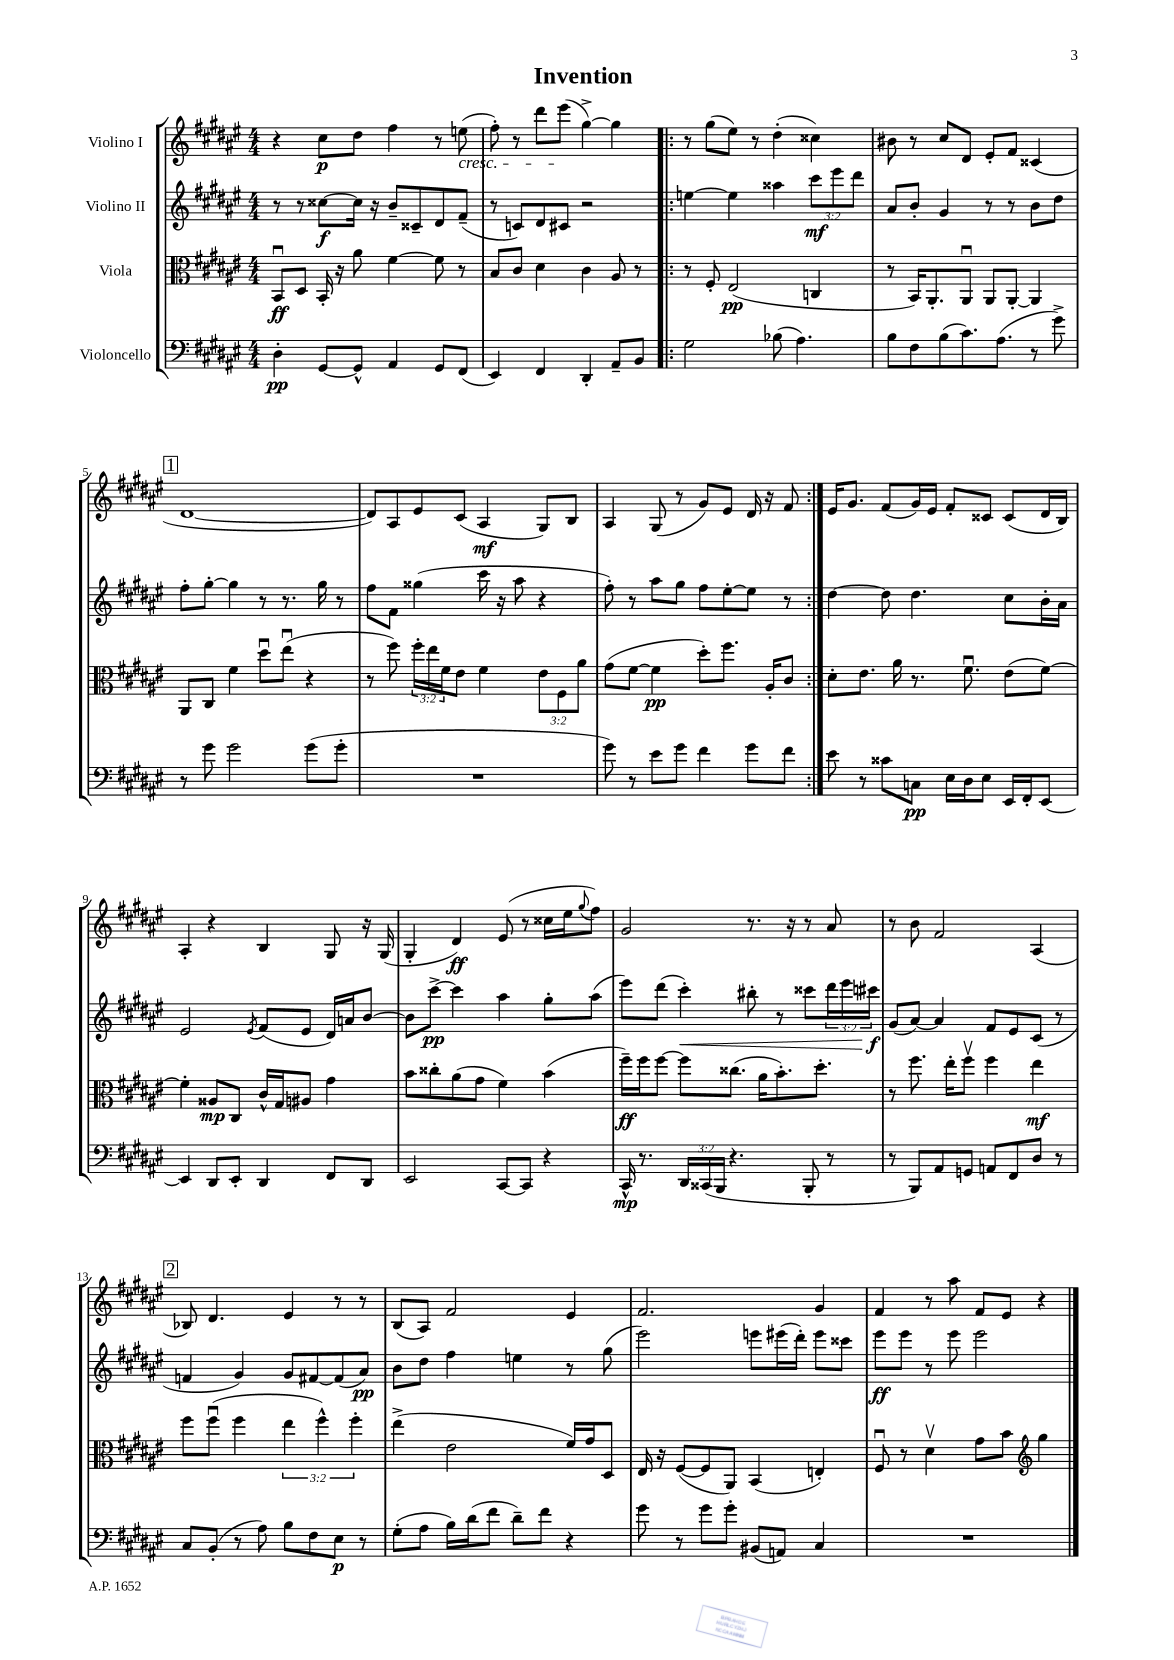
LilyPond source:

\header { title = "Invention" }
<<
\new StaffGroup <<
\new Staff = "s0" \with { instrumentName = "Violino I" } {
    \clef treble \key fis \major \numericTimeSignature \time 4/4
    r4 cis''8\p dis''8 fis''4 r8 e''8\cresc( |
    fis''8-.) r8 dis'''8 eis'''8\!( gis''4~->) gis''4 |
    \repeat volta 2 { r8 gis''8( eis''8) r8 dis''4-.( cisis''4) |
    bis'8 r8 cis''8 dis'8 eis'8-. fis'8 cisis'4( |
    \mark \markup { \box "1" } dis'1~ |
    dis'8) ais8 eis'8 cis'8( ais4\mf gis8) b8 |
    ais4 gis8( r8 gis'8) eis'8 dis'16 r16 fis'8 | }
    eis'16 gis'8. fis'8( gis'16) eis'16 fis'8-. cisis'8 cisis'8( dis'16 b16) |
    ais4-. r4 b4 gis8 r16 gis16( |
    gis4-. dis'4\ff) eis'8( r8 cisis''16 eis''16 \appoggiatura { gis''8 } fis''8) |
    gis'2 r8. r16 r8 ais'8 |
    r8 b'8 fis'2 ais4( |
    \mark \markup { \box "2" } bes8) dis'4. eis'4 r8 r8 |
    b8( ais8) fis'2 eis'4 |
    fis'2. gis'4 |
    fis'4 r8 ais''8 fis'8 eis'8 r4 \bar "|." |
}
\new Staff = "s1" \with { instrumentName = "Violino II" } {
    \clef treble \key fis \major \numericTimeSignature \time 4/4 \override Staff.TupletNumber.text = #tuplet-number::calc-fraction-text
    r8 r8 cisis''8~\f cisis''16 r16 b'8-- cisis'8-- dis'8 fis'8--( |
    r8 c'8) dis'8 cis'8 r2 |
    \repeat volta 2 { e''4~ e''4 aisis''4 \tuplet 3/2 { cis'''8\mf eis'''8 dis'''8 } |
    ais'8 b'8-. gis'4 r8 r8 b'8 dis''8 |
    \mark \markup { \box "1" } fis''8-. gis''8~-. gis''4 r8 r8. gis''16 r8 |
    fis''8 fis'8 gisis''4( cis'''16 r16 ais''8 r4 |
    fis''8-.) r8 ais''8 gis''8 fis''8 eis''8~-. eis''8 r8 | }
    dis''4~ dis''8 dis''4. cis''8 b'16-. ais'16 |
    eis'2 \acciaccatura { eis'8 } fis'8( eis'8 dis'16) a'16 b'8~ |
    b'8 cis'''8~->\pp cis'''4 ais''4 gis''8-. ais''8( |
    eis'''8) dis'''8( cis'''4-.\<) bis''8-. r8 cisis'''8 \tuplet 3/2 { dis'''16 eis'''16 cis'''16\f\! } |
    gis'8( ais'8~) ais'4 fis'8 eis'8 cis'8( r8 |
    \mark \markup { \box "2" } f'4 gis'4) gis'8 fis'8~ fis'8( ais'8\pp) |
    b'8 dis''8 fis''4 e''4 r8 gis''8( |
    eis'''2) e'''8 eis'''16( dis'''16-.) eis'''8 cisis'''8 |
    eis'''8\ff eis'''8 r8 eis'''8 eis'''2 \bar "|." |
}
\new Staff = "s2" \with { instrumentName = "Viola" } {
    \clef alto \key fis \major \numericTimeSignature \time 4/4 \override Staff.TupletNumber.text = #tuplet-number::calc-fraction-text
    b,8\downbow\ff dis8 b,16-. r16 ais'8 fis'4~ fis'8 r8 |
    b8 cis'8 dis'4 cis'4 ais8 r8 |
    \repeat volta 2 { r8 fis8-. eis2\pp( c4 |
    r8 b,16) ais,8.-. ais,8\downbow ais,8 ais,8~-. ais,4 |
    \mark \markup { \box "1" } ais,8 cis8 fis'4 dis''8\downbow eis''8\downbow( r4 |
    r8 fis''8) \tuplet 3/2 { fis''16-. eis''16 fis'16 } eis'8 fis'4 \tuplet 3/2 { eis'8 fis8 ais'8 } |
    gis'8( fis'8~ fis'4\pp dis''8-.) fis''8. ais16-. cis'8 | }
    dis'8-. eis'8. ais'16 r8. fis'8.\downbow eis'8( fis'8~) |
    fis'4-. aisis8\mp cis8 cis'16-^ gis16 ais8 gis'4 |
    b'8 cisis''8-. ais'8( gis'8 fis'4) b'4( |
    fis''16--\ff) fis''16 fis''8~ fis''8 cisis''8.( ais'16 b'8.-.) dis''8.-. |
    r8 fis''8. eis''16-. fis''8\upbow fis''4 eis''4\mf |
    \mark \markup { \box "2" } fis''8 fis''8\downbow( fis''4 \tuplet 3/2 { eis''4 fis''4-^) fis''4-. } |
    eis''4->( eis'2 fis'16) gis'16 dis8 |
    eis16 r16 fis8~( fis8 ais,8) b,4( e4-.) |
    fis8\downbow r8 dis'4\upbow gis'8 b'8 \clef treble gis''4 \bar "|." |
}
\new Staff = "s3" \with { instrumentName = "Violoncello" } {
    \clef bass \key fis \major \numericTimeSignature \time 4/4 \override Staff.TupletNumber.text = #tuplet-number::calc-fraction-text
    dis4-.\pp gis,8~ gis,8-^ ais,4 gis,8 fis,8( |
    eis,4) fis,4 dis,4-. ais,8-- b,8 |
    \repeat volta 2 { gis2 bes8( ais4.) |
    b8 fis8 b8( cis'8.) ais8.( r8 gis'8->) |
    \mark \markup { \box "1" } r8 gis'8 gis'2 gis'8( gis'8-. |
    R1 |
    gis'8) r8 eis'8 gis'8 fis'4 gis'8 fis'8 | }
    eis'8 r8 cisis'8 c8\pp eis16 dis16 eis8 eis,16 fis,16-. eis,8~ |
    eis,4 dis,8 eis,8-. dis,4 fis,8 dis,8 |
    eis,2 cis,8~ cis,8 r4 |
    cis,16-^\mp r8. \tuplet 3/2 { dis,16 cisis,16( b,,16 } r4. b,,8-. r8 |
    r8 b,,8) ais,8 g,8 a,8 fis,8 dis8 r8 |
    \mark \markup { \box "2" } cis8 b,8-.( r8 ais8) b8 fis8 eis8\p r8 |
    gis8-.( ais8 b16) dis'16( fis'8 dis'8--) fis'8 r4 |
    gis'8 r8 gis'8 gis'8-. bis,8( a,8) cis4 |
    R1 \bar "|." |
}
>>
>>
